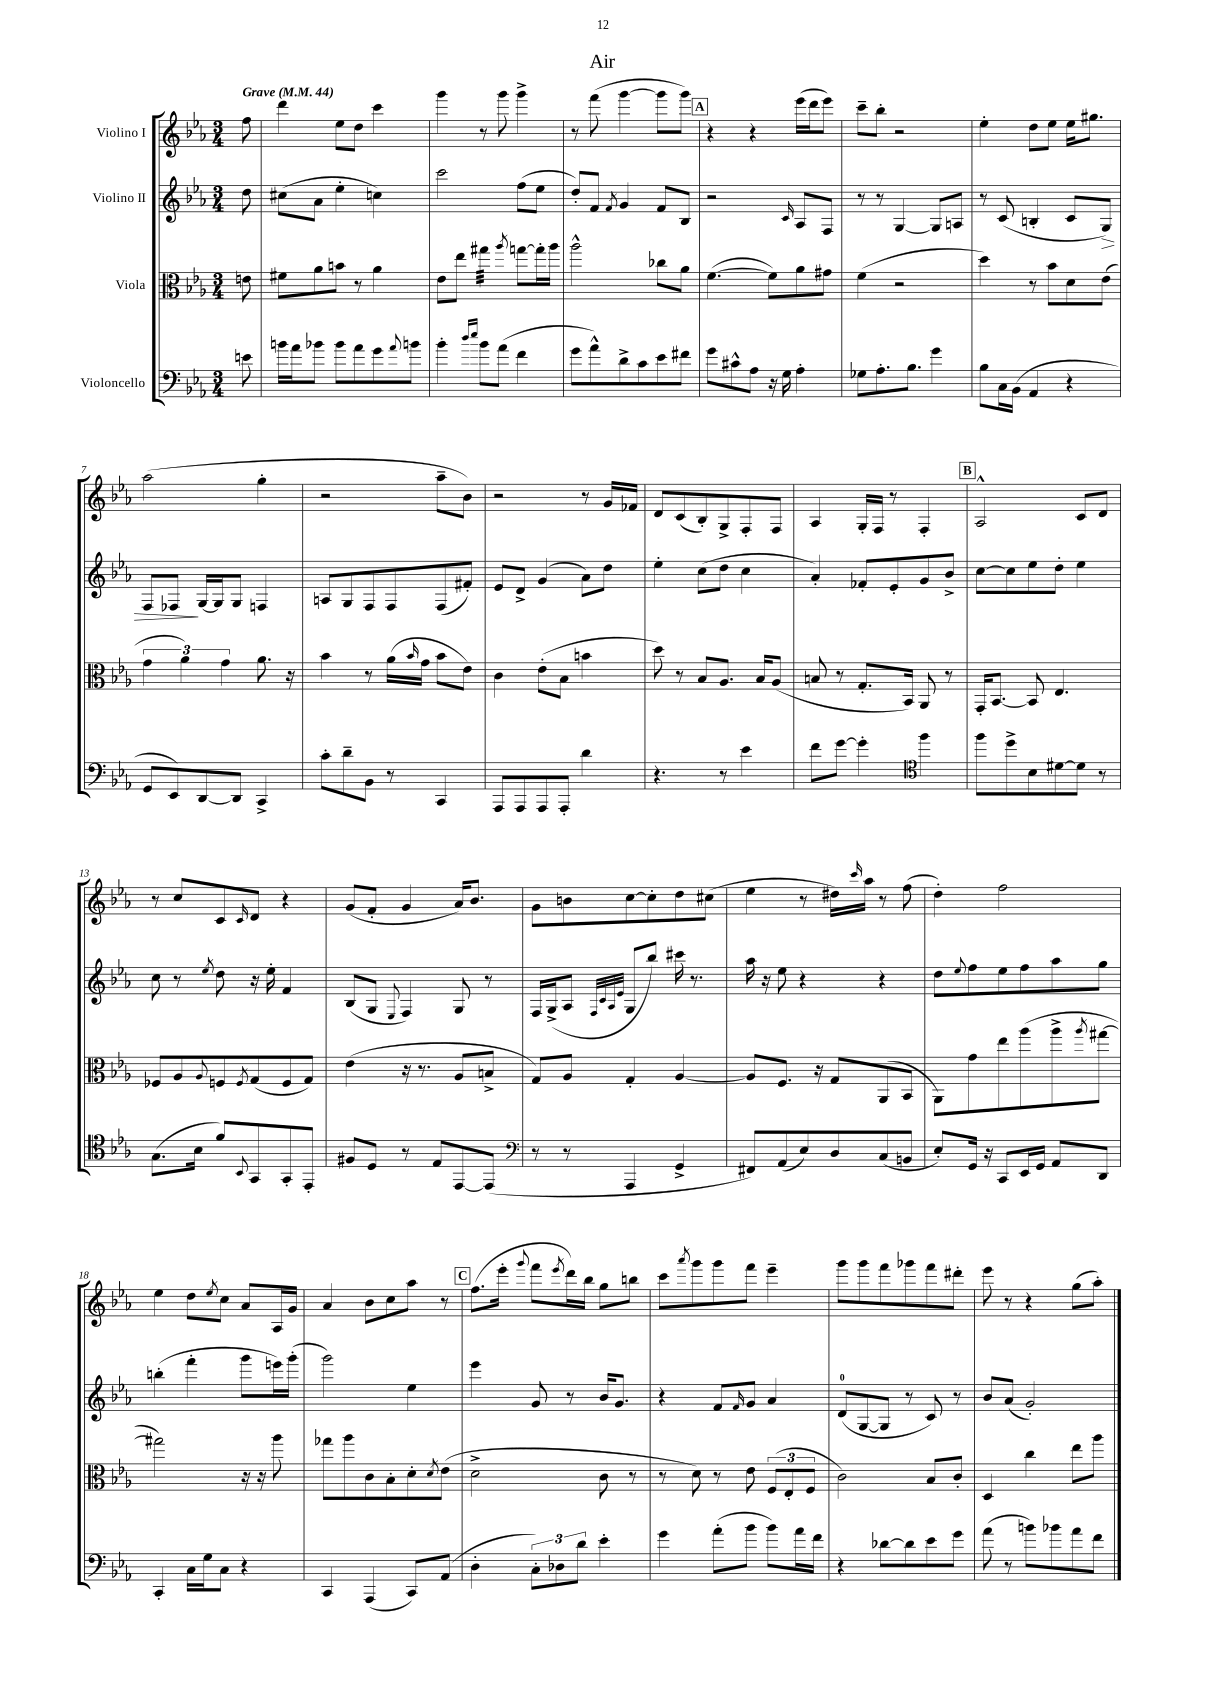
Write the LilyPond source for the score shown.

\header { title = "Air" }
<<
\new StaffGroup <<
\new Staff = "s0" \with { instrumentName = "Violino I" } {
    \clef treble \key ees \major \numericTimeSignature \time 3/4 \partial 8 \tempo "Grave" 4 = 44
    f''8 |
    d'''4 ees''8 d''8 c'''4 |
    g'''4 r8 g'''8 g'''4-> |
    r8 f'''8( g'''4~ g'''8 g'''8) |
    \mark \markup { \box "A" } r4 r4 ees'''16( d'''16 ees'''8) |
    c'''8-- bes''8-. r2 |
    ees''4-. d''8 ees''8 ees''16 gis''8. |
    aes''2( g''4-. |
    r2 aes''8-- bes'8) |
    r2 r8 g'16 fes'16 |
    d'8 c'8( bes8-.) g8-> f8-. f8 |
    aes4 g16-. f16 r8 f4-. |
    \mark \markup { \box "B" } aes2-^ c'8 d'8 |
    r8 c''8 c'8 \grace { c'16 } d'8 r4 |
    g'8( f'8-. g'4 aes'16) bes'8. |
    g'8 b'8 c''8~ c''8-. d''8 cis''8( |
    ees''4 r8 dis''16) \grace { c'''16 } aes''16 r8 f''8( |
    d''4-.) f''2 |
    ees''4 d''8 \acciaccatura { ees''8 } c''8 aes'8 aes16 g'16 |
    aes'4 bes'8 c''8 aes''8 r8 |
    \mark \markup { \box "C" } f''8.( ees'''16-. \appoggiatura { g'''8 } f'''8 \acciaccatura { ees'''8 } d'''16) bes''16 g''8 b''8 |
    c'''8 \acciaccatura { aes'''8 } g'''8 g'''8 f'''8 ees'''4-- |
    g'''8 g'''8 f'''8 ges'''8 f'''8 dis'''8-. |
    ees'''8 r8 r4 g''8( aes''8-.) \bar "|." |
}
\new Staff = "s1" \with { instrumentName = "Violino II" } {
    \clef treble \key ees \major \numericTimeSignature \time 3/4 \partial 8
    d''8 |
    cis''8( aes'8 ees''4-. c''4) |
    c'''2 f''8( ees''8 |
    d''8-.) f'8 \acciaccatura { f'8 } g'4 f'8 bes8 |
    \mark \markup { \box "A" } r2 \grace { c'16 } aes8 f8 |
    r8 r8 g4~ g8 a8 |
    r8 c'8( b4-. c'8 g8\>) |
    f8 fes8\! g16~ g16 g8 f4 |
    a8 g8 f8 f8 f8( fis'8-.) |
    ees'8 d'8-> g'4( aes'8) d''8 |
    ees''4-. c''8( d''8 c''4 |
    aes'4-.) fes'8-. ees'8-. g'8 bes'8-> |
    \mark \markup { \box "B" } c''8~ c''8 ees''8 d''8-. ees''4 |
    c''8 r8 \acciaccatura { ees''8 } d''8 r16 ees''16-. f'4 |
    bes8( g8 \appoggiatura { ees8 } f4) g8 r8 |
    f16 g16->( aes8 \grace { f32 c'32 aes32 ees'32 } g8 bes''8) cis'''16 r8. |
    aes''16 r16 ees''8 r4 r4 |
    d''8 \appoggiatura { ees''8 } f''8 ees''8 f''8 aes''8 g''8 |
    b''4-.( f'''4-. g'''8 e'''16) g'''16-.( |
    g'''2) ees''4 |
    \mark \markup { \box "C" } ees'''4 g'8 r8 bes'16 g'8. |
    r4 f'8 \grace { f'16 } g'8 aes'4 |
    d'8-0( g8~ g8 r8 c'8) r8 |
    bes'8 aes'8( g'2-.) \bar "|." |
}
\new Staff = "s2" \with { instrumentName = "Viola" } {
    \clef alto \key ees \major \numericTimeSignature \time 3/4 \partial 8
    e'8 |
    fis'8 aes'8 b'8 r8 aes'4 |
    ees'8 ees''8 gis''4:32 \acciaccatura { aes''8 } g''8~ g''16-. aes''16 |
    aes''2-^ ces''8 aes'8 |
    \mark \markup { \box "A" } f'4.~( f'8) aes'8 gis'8 |
    f'4( r2 |
    d''4) r8 bes'8 d'8 ees'8( |
    \tuplet 3/2 { g'4 aes'4) g'4 } aes'8. r16 |
    bes'4 r8 aes'16( \grace { bes'16 } g'16 bes'8 ees'8) |
    c'4 ees'8-.( bes8 b'4 |
    d''8) r8 bes8 aes8. bes16 aes8( |
    b8 r8 g8.-. bes,16) aes,8 r8 |
    \mark \markup { \box "B" } g,16-. bes,8.~ bes,8 ees4. |
    fes8 aes8 \appoggiatura { aes8 } f8 \acciaccatura { f8 } g8( f8 g8) |
    ees'4( r16 r8. aes8 b8-> |
    g8) aes8 g4-. aes4~ |
    aes8 f8. r16 g8 aes,8( bes,8 |
    aes,8) g'8 ees''8 aes''8( aes''8-> \acciaccatura { aes''8 } gis''8~ |
    gis''2) r16 r16 aes''8 |
    ges''8 aes''8 c'8 bes8-. d'8-. \acciaccatura { d'8 } ees'8( |
    \mark \markup { \box "C" } d'2-> c'8 r8 |
    r8 d'8) r8 ees'8 \tuplet 3/2 { f8( ees8-. f8 } |
    c'2) bes8 c'8-. |
    d4 c''4 ees''8 aes''8 \bar "|." |
}
\new Staff = "s3" \with { instrumentName = "Violoncello" } {
    \clef bass \key ees \major \numericTimeSignature \time 3/4 \partial 8
    e'8 |
    b'16 aes'16 bes'8 bes'8 aes'8 g'8 \appoggiatura { aes'8 } b'8 |
    bes'4-. \grace { d''16 ees''16 } bes'8 aes'8( f'4 |
    g'8 aes'8-^) d'8-> c'8 ees'8 fis'8 |
    \mark \markup { \box "A" } g'8 cis'8-^ aes8 r16 g16 aes4-. |
    ges8 aes8.-. bes8. g'4 |
    bes8 c16 bes,16( aes,4 r4 |
    g,8 ees,8) d,8~ d,8 c,4-> |
    c'8-. d'8-- bes,8 r8 c,4 |
    aes,,8 aes,,8 aes,,8 aes,,8-. d'4 |
    r4. r8 ees'4 |
    f'8 g'8~ g'4-. \clef tenor f''4 |
    \mark \markup { \box "B" } f''8 d''8-> bes8 dis'8~ dis'8 r8 |
    g8.( bes16 f'8) \appoggiatura { bes,8 } g,8 g,8-. ees,8-. |
    fis8 d8 r8 ees8 ees,8~ ees,8( |
    \clef bass r8 r8 aes,,4 g,4-> |
    fis,8) aes,8( ees8) d8 c8( b,8 |
    ees8-.) g,16 r16 c,8 ees,16 g,16 aes,8 d,8 |
    c,4-. c16 g16 c8 r4 |
    c,4 aes,,4( c,8) aes,8( |
    \mark \markup { \box "C" } d4-. \tuplet 3/2 { c8-.) des8 d'8 } ees'4-. |
    g'4 aes'8-.( bes'8 bes'8) aes'16 f'16 |
    r4 des'8~ des'8 ees'8 g'8 |
    aes'8( r8 b'8) bes'8 aes'8 f'8 \bar "|." |
}
>>
>>
